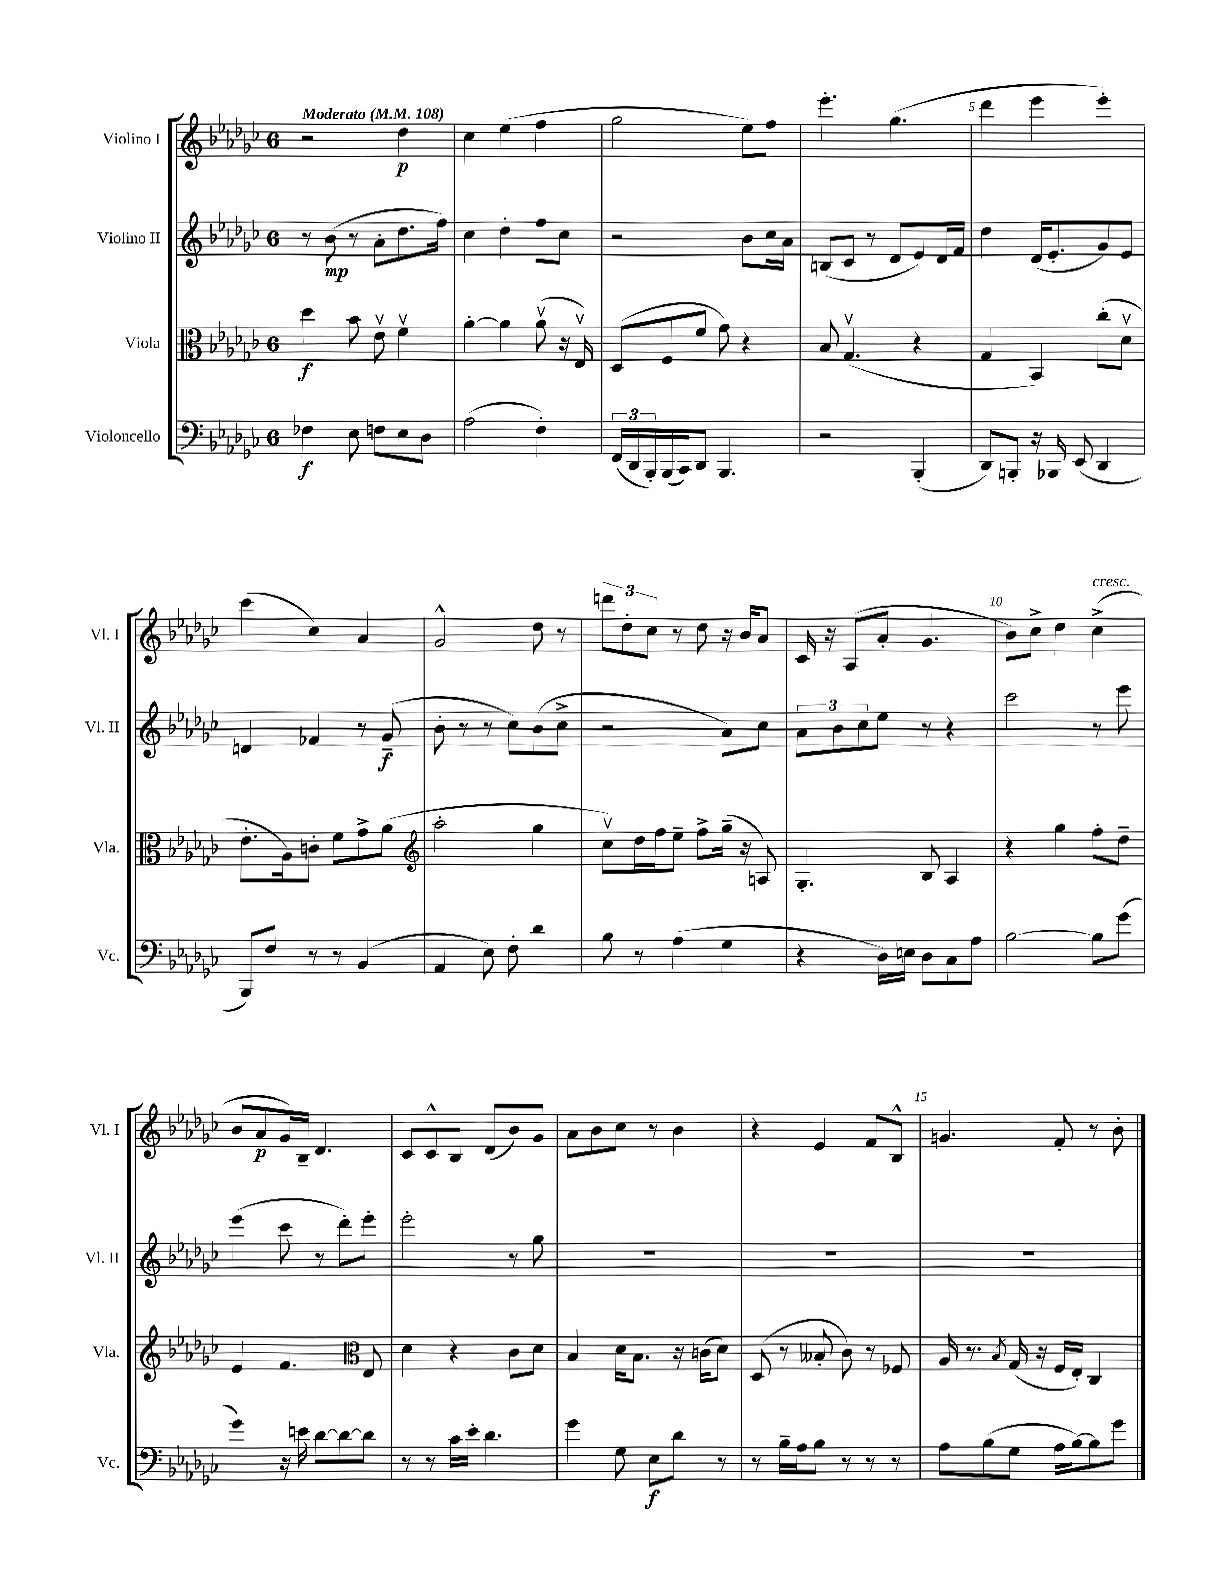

**kern	**dynam	**kern	**dynam	**kern	**dynam	**kern	**dynam
*part4	*part4	*part3	*part3	*part2	*part2	*part1	*part1
*staff4	*staff4	*staff3	*staff3	*staff2	*staff2	*staff1	*staff1
*I"Violoncello	*	*I"Viola	*	*I"Violino II	*	*I"Violino I	*
*I'Vc.	*	*I'Vla.	*	*I'Vl. II	*	*I'Vl. I	*
*clefF4	*	*clefC3	*	*clefG2	*	*clefG2	*
*k[b-e-a-d-g-c-]	*	*k[b-e-a-d-g-c-]	*	*k[b-e-a-d-g-c-]	*	*k[b-e-a-d-g-c-]	*
*M6/8	*	*M6/8	*	*M6/8	*	*M6/8	*
*MM108	*	*MM108	*	*MM108	*	*MM108	*
=1	=1	=1	=1	=1	=1	=1	=1
!	!	!	!	!	!	!LO:TX:a:B:t=Moderato	!
4F-X\	f	4dd-\	f	8r	.	2r	.
.	.	.	.	(8b-\	mp	.	.
8E-\	.	8b-\	.	8r	.	.	.
8Fn\L	.	8e-v\	.	8a-'\L	.	.	.
8E-\	.	4fv\	.	8.dd-\	.	4dd-\	p
8D-\J	.	.	.	.	.	.	.
.	.	.	.	16ff\Jk)	.	.	.
=2	=2	=2	=2	=2	=2	=2	=2
(2A-\	.	[4a-'\	.	4cc-\	.	4cc-\	.
.	.	4a-\]	.	4dd-'\	.	(4ee-\	.
4F'\)	.	(8a-v\	.	8ff\L	.	4ff\	.
.	.	16r	.	8cc-\J	.	.	.
.	.	16E-v/)	.	.	.	.	.
=3	=3	=3	=3	=3	=3	=3	=3
(24FF/LL	.	(8D-/L	.	2r	.	2gg-\	.
24DD-/	.	.	.	.	.	.	.
24BBB-'/)	.	.	.	.	.	.	.
(16BBB-/	.	8F/	.	.	.	.	.
16CC-/J)	.	.	.	.	.	.	.
8DD-/J	.	8f/J	.	.	.	.	.
4.BBB-/	.	8g-\)	.	.	.	.	.
.	.	4r	.	8b-\L	.	8ee-\L)	.
.	.	.	.	16cc-\L	.	8ff\J	.
.	.	.	.	16a-\JJ	.	.	.
=4	=4	=4	=4	=4	=4	=4	=4
2r	.	8B-/	.	(8Bn/L	.	4.eee-'\	.
.	.	(4.G-v/	.	8c-/J	.	.	.
.	.	.	.	8r	.	.	.
.	.	.	.	8d-/L	.	(4.gg-\	.
(4BBB-'/	.	4r	.	8e-/)	.	.	.
.	.	.	.	16d-/L	.	.	.
.	.	.	.	16f/JJ	.	.	.
=5	=5	=5	=5	=5	=5	=5	=5
8DD-/L)	.	4G-/	.	4dd-\	.	4ddd-\	.
8BBBn'/J	.	.	.	.	.	.	.
16r	.	4BB-/)	.	(16d-/KL	.	4eee-\	.
16BBB-X/	.	.	.	8.e-'/	.	.	.
(8EE-/	.	.	.	.	.	.	.
4DD-/	.	(8cc-'\L	.	8g-/)	.	4eee-'\)	.
.	.	8d-v\J	.	8e-/J	.	.	.
!!LO:LB:g=z
=6	=6	=6	=6	=6	=6	=6	=6
8BBB-/L)	.	8.e-'\L	.	4dn/	.	(4ccc-\	.
8F/J	.	.	.	.	.	.	.
.	.	16A-\k)	.	.	.	.	.
8r	.	8cn'\J	.	4f-X/	.	4cc-\)	.
8r	.	8f\L	.	.	.	.	.
(4BB-/	.	8g-^\	.	8r	.	4a-/	.
.	.	(8a-\J	.	(8g-~/	f	.	.
=7	=7	=7	=7	=7	=7	=7	=7
*	*	*clefG2	*	*	*	*	*
4AA-/	.	2aa-'\	.	8b-'\	.	2g-^^/	.
.	.	.	.	8r	.	.	.
8E-\)	.	.	.	8r	.	.	.
8F'\	.	.	.	8cc-\L)	.	.	.
4d-\	.	4gg-\	.	(8b-\	.	8dd-\	.
.	.	.	.	8cc-^\J	.	8r	.
=8	=8	=8	=8	=8	=8	=8	=8
8B-\	.	8cc-v\L)	.	2r	.	12dddn\L	.
.	.	.	.	.	.	12dd-'\	.
8r	.	16dd-\L	.	.	.	.	.
.	.	.	.	.	.	12cc-\J	.
.	.	16ff\J	.	.	.	.	.
(4A-\	.	8ee-~\J	.	.	.	8r	.
.	.	8ff^\L	.	.	.	8dd-\	.
4G-\	.	(16gg-~\Jk	.	8a-\L)	.	16r	.
.	.	16r	.	.	.	16b-/KL	.
.	.	8An/)	.	8cc-\J	.	8a-/J	.
=9	=9	=9	=9	=9	=9	=9	=9
4r	.	4.G-'/	.	12a-\L	.	16c-/	.
.	.	.	.	.	.	16r	.
.	.	.	.	12b-\	.	.	.
.	.	.	.	.	.	(8A-/L	.
.	.	.	.	12cc-\	.	.	.
16D-\LL)	.	.	.	8ee-\J	.	8a-'/J	.
16En\JJ	.	.	.	.	.	.	.
8D-\L	.	8B-/	.	8r	.	4.g-/	.
8C-\	.	4A-/	.	4r	.	.	.
8A-\J	.	.	.	.	.	.	.
=10	=10	=10	=10	=10	=10	=10	=10
[2B-\	.	4r	.	2ccc-\	.	8b-\L)	.
.	.	.	.	.	.	8cc-^\J	.
.	.	4gg-\	.	.	.	4dd-\	.
!	!	!	!	!	!	!LO:TX:a:i:t=cresc.	!
8B-\L]	.	8ff'\L	.	8r	.	(4cc-^\	.
(8g-\J	.	8dd-~\J	.	8eee-\	.	.	.
!!LO:LB:g=z
=11	=11	=11	=11	=11	=11	=11	=11
4g-\)	.	4e-/	.	(4eee-\	.	8b-/L	.
.	.	.	.	.	.	8a-/	p
16r	.	4.f/	.	8ccc-\	.	16g-/L)	.
16en\	.	.	.	.	.	16B-~/JJ	.
[8d-\L	.	.	.	8r	.	4.d-/	.
8d-\_	.	.	.	8ddd-'\L)	.	.	.
*	*	*clefC3	*	*	*	*	*
8d-\J]	.	8E-/	.	8eee-'\J	.	.	.
=12	=12	=12	=12	=12	=12	=12	=12
8r	.	4d-\	.	2eee-'\	.	8c-/L	.
8r	.	.	.	.	.	8c-^^/	.
16c-\LL	.	4r	.	.	.	8B-/J	.
16e-'\JJ	.	.	.	.	.	.	.
4.d-\	.	.	.	.	.	(8d-/L	.
.	.	8c-\L	.	8r	.	8b-/)	.
.	.	8d-\J	.	8gg-\	.	8g-/J	.
=13	=13	=13	=13	=13	=13	=13	=13
4g-\	.	4B-/	.	2.r	.	8a-\L	.
.	.	.	.	.	.	8b-\	.
8G-\	.	16d-\KL	.	.	.	8cc-\J	.
.	.	8.B-\J	.	.	.	.	.
8E-\L	f	.	.	.	.	8r	.
8d-\J	.	16r	.	.	.	4b-\	.
.	.	(16cn\KL	.	.	.	.	.
8r	.	8d-\J)	.	.	.	.	.
=14	=14	=14	=14	=14	=14	=14	=14
8r	.	(8D-/	.	2.r	.	4r	.
16B-~\LL	.	8r	.	.	.	.	.
16A-\J	.	.	.	.	.	.	.
8B-\J	.	8B--X'/	.	.	.	4e-/	.
8r	.	8c-\)	.	.	.	.	.
8r	.	8r	.	.	.	8f/L	.
8r	.	8F-X/	.	.	.	8B-^^/J	.
=15	=15	=15	=15	=15	=15	=15	=15
8A-\L	.	16A-/	.	2.r	.	4.gn/	.
.	.	8.r	.	.	.	.	.
(8B-\	.	.	.	.	.	.	.
.	.	8qB-/	.	.	.	.	.
8G-\J	.	(16G-/	.	.	.	.	.
.	.	16r	.	.	.	.	.
16A-\LL	.	16F/LL	.	.	.	8f'/	.
[16B-\J)	.	16E-'/JJ)	.	.	.	.	.
8B-\]	.	4C-/	.	.	.	8r	.
8g-\J	.	.	.	.	.	8b-'\	.
==	==	==	==	==	==	==	==
*-	*-	*-	*-	*-	*-	*-	*-
